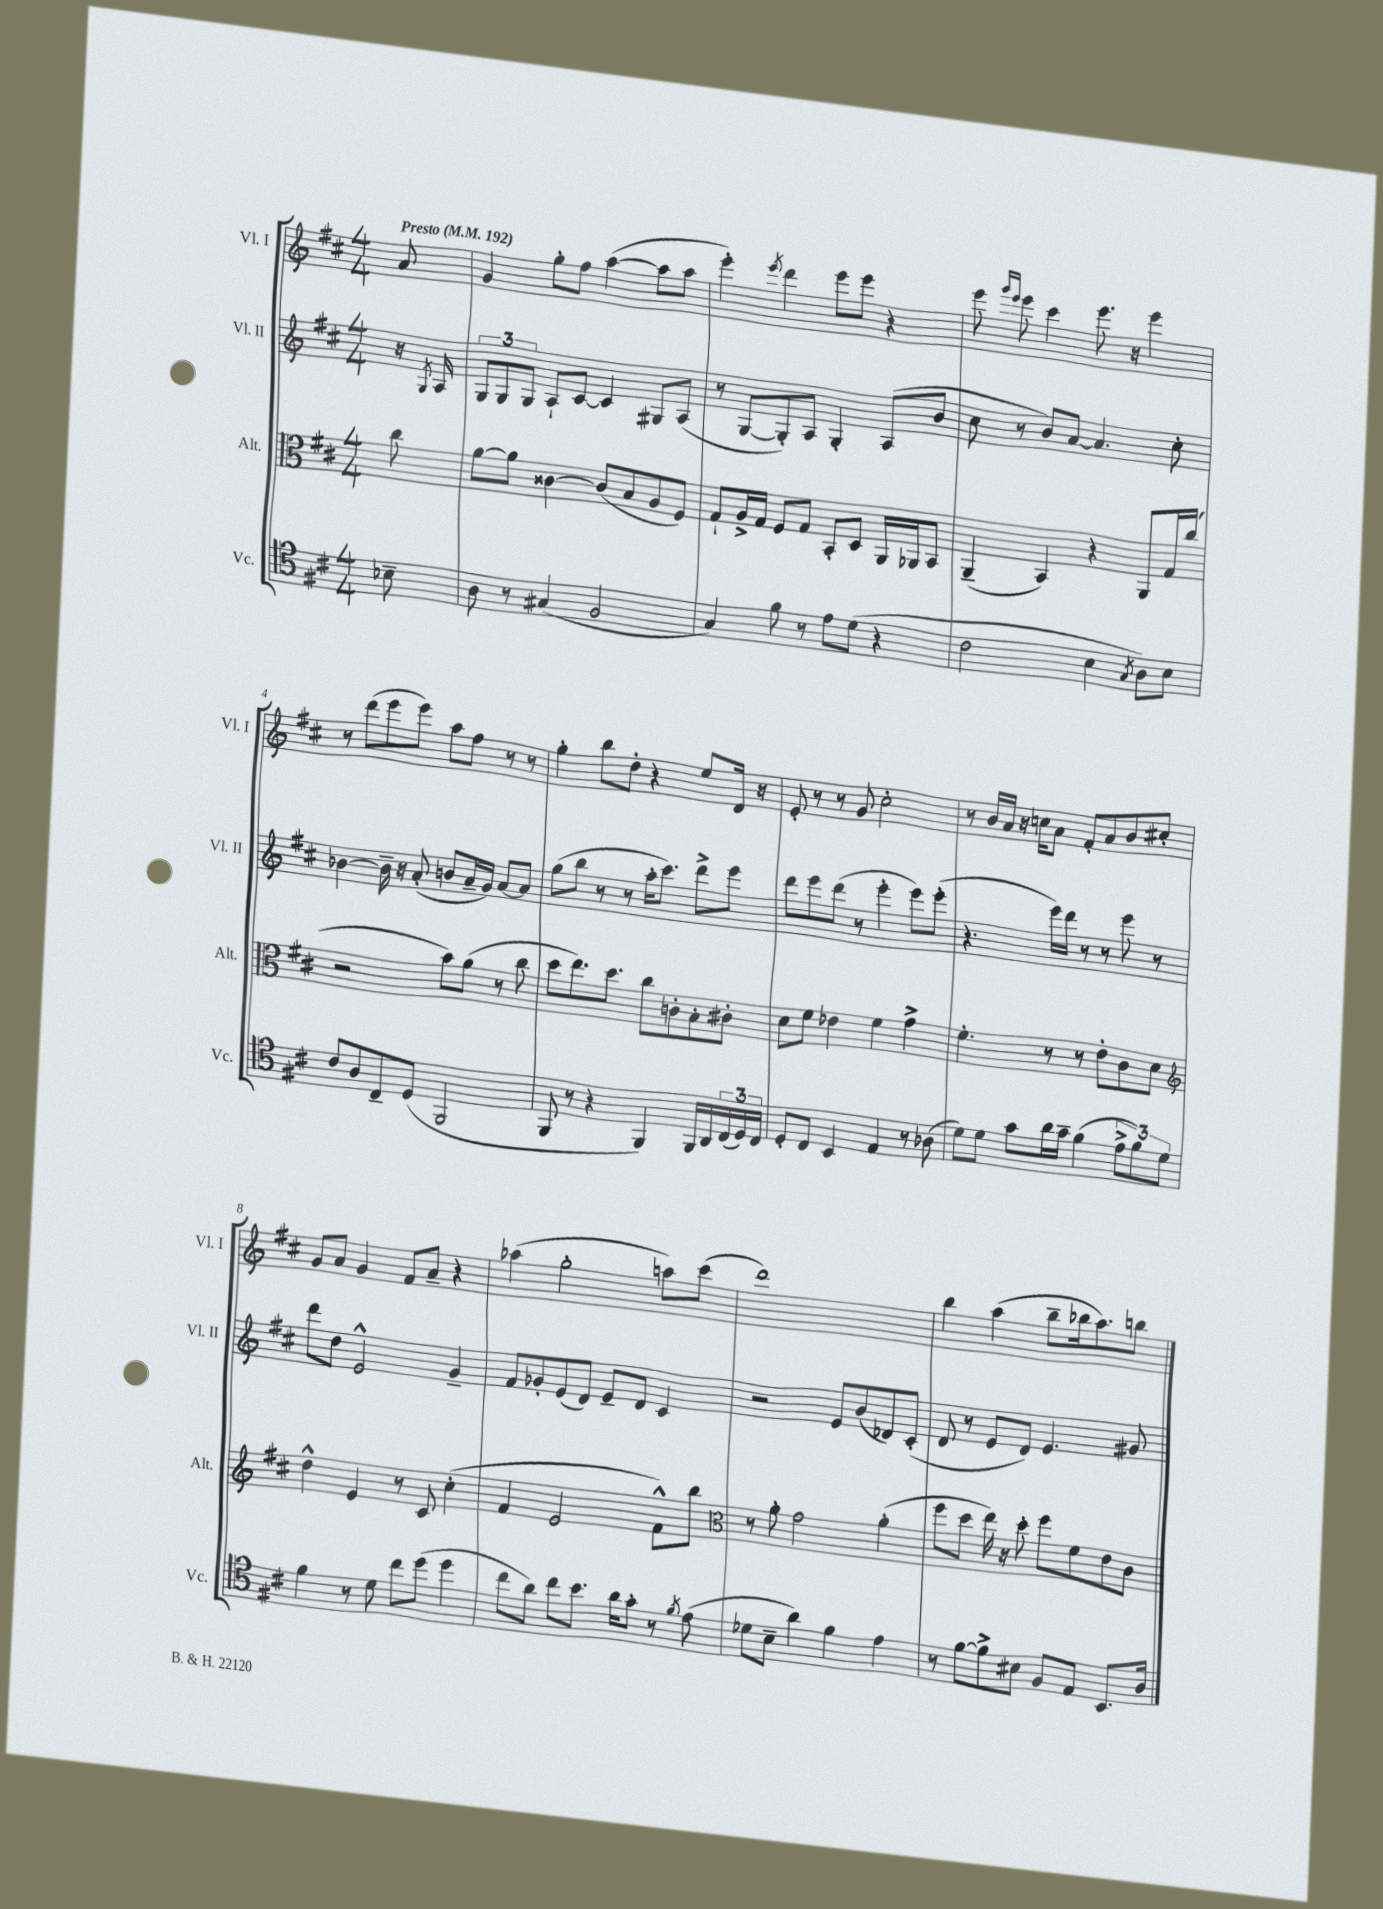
<<
\new StaffGroup <<
\new Staff = "s0" \with { instrumentName = "Vl. I" shortInstrumentName = "Vl. I" } {
    \clef treble \key d \major \numericTimeSignature \time 4/4 \partial 8 \tempo "Presto" 4 = 192
    a'8 |
    g'4 g''8-. fis''8 a''4~( a''8 a''8 |
    e'''4-.) \acciaccatura { e'''8 } d'''4 e'''8 e'''8 r4 |
    e'''8 \grace { g'''16 e'''16 } e'''8 cis'''4 e'''8. r16 e'''4 |
    r8 d'''8( e'''8 e'''8) a''8 fis''8 r8 r8 |
    g''4-. b''8 d''8-. r4 e''8 d'16 r16 |
    e'8-. r8 r8 g'8 cis''2-. |
    r8 b'16 a'16 r16 c''16 a'8 fis'8-. a'8 b'8 cis''8-. |
    g'8 a'8 g'4 fis'8 a'8-- r4 |
    aes''4( g''2-. a''8) cis'''8( |
    d'''1) |
    b''4 a''4( b''8-- bes''16 a''8.) b''8 \bar "|." |
}
\new Staff = "s1" \with { instrumentName = "Vl. II" shortInstrumentName = "Vl. II" } {
    \clef treble \key d \major \numericTimeSignature \time 4/4 \partial 8
    r16 \acciaccatura { g8 } a16 |
    \tuplet 3/2 { g8 g8 g8 } a8-! cis'8~ cis'4 gis8 a8( |
    r8 g8~ g8-.) a8 g4-. a8( b'8 |
    cis''8 r8 b'8) a'8~ a'4. cis''8-. |
    bes'4~ bes'16-- r16 a'8-.( b'8 a'16-- g'16) a'8~ a'8 |
    g''8( b''8 r8 r8 a''16-. cis'''8.) d'''8-> e'''8 |
    d'''8 e'''8 d'''8( r8 e'''4-. e'''8) e'''8-.( |
    r4. e'''16) d'''16 r8 r8 e'''8 r8 |
    d'''8 d''8 e'2-^ g'4-- |
    fis'8 ges'8-. e'8( d'8) e'8-- d'8 cis'4 |
    r2 e'8 b'8( des'8) cis'8-.( |
    d'8 r8 e'8 d'8) e'4. gis'8 \bar "|." |
}
\new Staff = "s2" \with { instrumentName = "Alt." shortInstrumentName = "Alt." } {
    \clef alto \key d \major \numericTimeSignature \time 4/4 \partial 8
    cis''8 |
    a'8~ a'8 cisis'4~ cisis'8( b8 a8 fis8) |
    g8-! a16-> g16 fis8 g8 b,8-. d8 a,16 aes,16 b,8 |
    a,4--( b,4) r4 a,8 g16 cis''16( |
    r2 b'8) a'8( r8 cis''8 |
    d''8 e''8.) d''8. cis''8 c'8-. b8-. cis'8-. |
    d'8 fis'8 ees'4 fis'4 g'4-> |
    fis'4.-. r8 r8 e'8-. cis'8 d'8 |
    \clef treble d''4-^ e'4 r8 cis'8 cis''4-.( |
    fis'4 e'2 fis'8-^) b''8 |
    \clef alto r8 a'8-. g'2 a'4-.( |
    fis''8 d''8 e''16) r16 d''8-. fis''8 fis'8 e'8 cis'8 \bar "|." |
}
\new Staff = "s3" \with { instrumentName = "Vc." shortInstrumentName = "Vc." } {
    \clef tenor \key d \major \numericTimeSignature \time 4/4 \partial 8
    bes8-- |
    a8 r8 gis4( fis2 |
    g4) fis'8 r8 e'8 d'8( r4 |
    cis'2 b4 \acciaccatura { g8 } a8) b8 |
    cis'8 a8 cis8-- d8( fis,2 |
    fis,8 r8 r4 fis,4) fis,16 a,16 \tuplet 3/2 { cis16( d16) cis16 } |
    d8-. cis8 b,4 e4 r8 aes8( |
    d'8) d'8 g'8 a'16 g'16-- fis'4( \tuplet 3/2 { e'8-> fis'8) d'8 } |
    fis'4 r8 d'8 cis''8 d''8( d''4 |
    cis''8 a'8) cis''8 b'8. a'16 g'8-. r8 \acciaccatura { fis'8 } e'8( |
    des'8 b8-- a'4) fis'4 e'4 |
    r8 fis'8~ fis'8-> bis8 fis8 e8 b,8. a16 \bar "|." |
}
>>
>>
